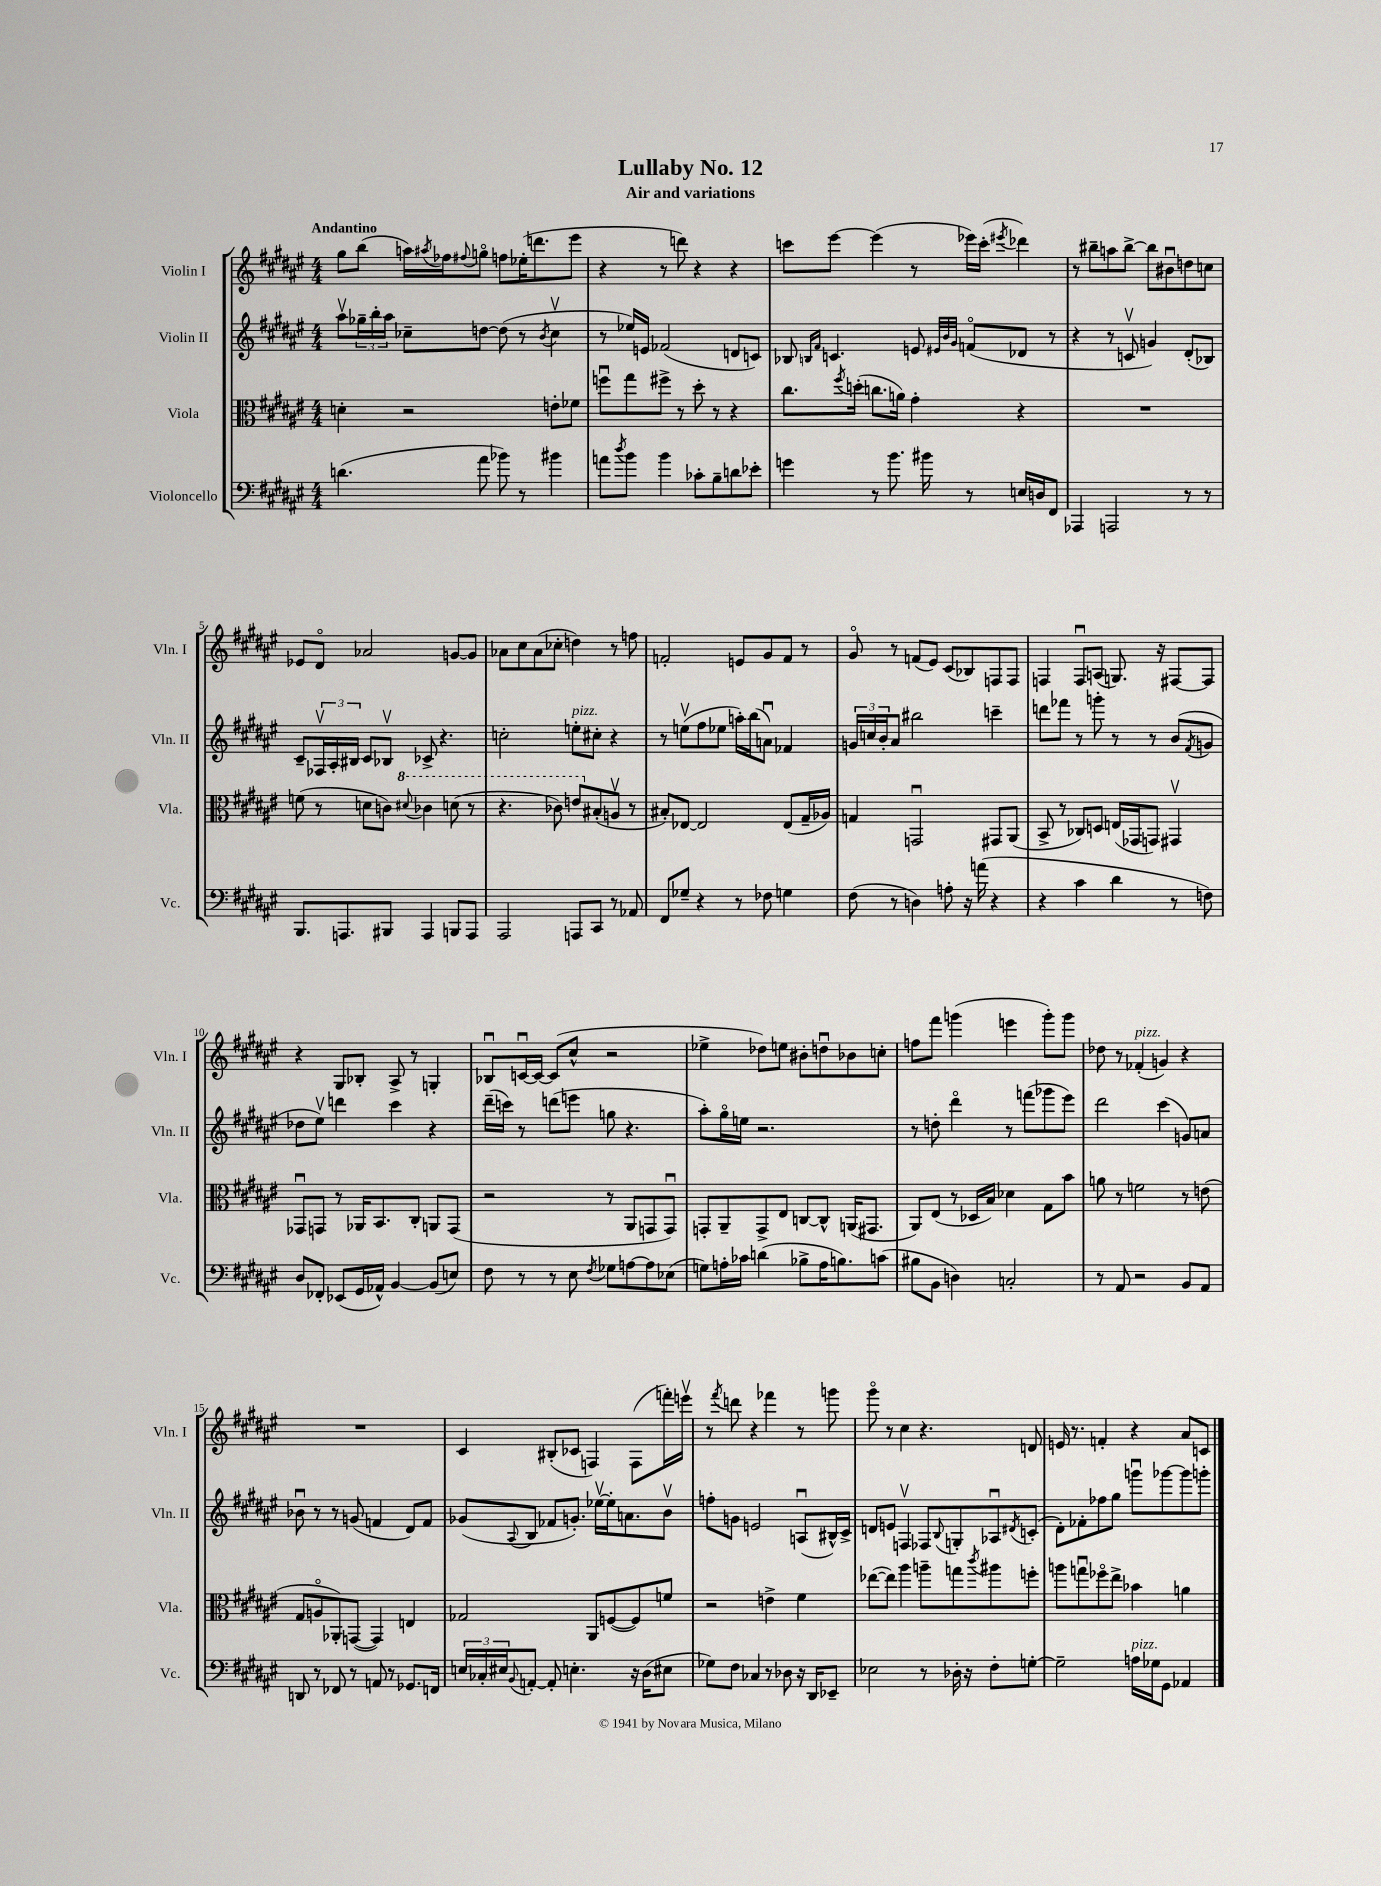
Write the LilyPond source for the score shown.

\header { title = "Lullaby No. 12" subtitle = "Air and variations" }
<<
\new StaffGroup <<
\new Staff = "s0" \with { instrumentName = "Violin I" shortInstrumentName = "Vln. I" } {
    \clef treble \key fis \major \numericTimeSignature \time 4/4 \tempo "Andantino"
    gis''8 b''8( a''16) \acciaccatura { ais''8 } fes''16 \appoggiatura { fis''8 } g''8\flageolet f''8 ees''16-.( d'''8. eis'''8 |
    r4 r8 d'''8) r4 r4 |
    c'''8 eis'''8~ eis'''4( r8 ees'''16) c'''16-.( \acciaccatura { eis'''8 } des'''4) |
    r8 bis''8-- a''8 bis''8~-> bis''8 bis'8\downbow d''8 c''8 |
    ees'8 dis'8\flageolet aes'2 g'8~ g'8 |
    aes'8 cis''8 aes'8( ces''8-. d''4) r8 f''8 |
    f'2-. e'8 gis'8 f'8 r8 |
    gis'8\flageolet r8 f'8( eis'8) cis'8( bes8) f8 f8 |
    f4 f8\downbow a8( g8.) r16 fis8~ fis8 |
    r4 gis8 bes8-. ais8-> r8 g4-. |
    bes8\downbow c'16~\downbow c'16~ c'8( cis''8-^ r2 |
    ees''4-> des''8) e''8 bis'8-. d''8\downbow bes'8 c''8-. |
    f''8 fis'''8 g'''4( e'''4 g'''8-.) g'''8 |
    des''8 r8 fes'4-.^\markup { \italic "pizz." }( g'4) r4 |
    R1 |
    cis'4 bis8-.( ces'8 f4) f8( f'''16-.) e'''16\upbow |
    r8 \acciaccatura { fis'''8 } d'''8 r4 fes'''4 r8 g'''8 |
    gis'''8\flageolet r8 cis''4 r4. d'8 |
    e'16 r8. f'4-. r4 ais'8 c'8 \bar "|." |
}
\new Staff = "s1" \with { instrumentName = "Violin II" shortInstrumentName = "Vln. II" } {
    \clef treble \key fis \major \numericTimeSignature \time 4/4
    ais''8\upbow \tuplet 3/2 { ges''16-- b''16-. ais''16 } ces''8-- d''8~ d''8( r8 \acciaccatura { b'8 } ces''4\upbow |
    r8 ees''16) e'16 fes'2( d'8 c'8) |
    bes8 \grace { b16 fis'16 } c'4. e'8 \grace { eis'32 b'32 gis'32 } f'8\flageolet( des'8 r8 |
    r4 r8 c'8\upbow g'4) dis'8-.( bes8) |
    cis'8-- \tuplet 3/2 { fes16\upbow ais16-. bis16 } cis'8 bes8\upbow ces'8-> r4. |
    c''2-. e''8-.^\markup { \italic "pizz." } cis''8-. r4 |
    r8 e''8\upbow( fis''8 ees''8 a''16-.) b''16( a'8\downbow) fes'4 |
    \tuplet 3/2 { g'16 c''16 b'16-. } ais'8 bis''2 c'''4-- |
    d'''8 fes'''8 r8 g'''8-. r8 r8 b'8( \acciaccatura { fis'8 } g'8 |
    des''8 eis''8\upbow) d'''4 cis'''4 r4 |
    dis'''16--( c'''16) r8 d'''8( e'''8 g''8 r4. |
    ais''8-.) gis''16\flageolet e''16 r2. |
    r8 d''8-. dis'''4\flageolet r8 f'''8( ges'''8 eis'''8) |
    dis'''2 cis'''4( g'8) a'8 |
    bes'8\downbow r8 r8 g'8( f'4 dis'8) f'8 |
    ges'8( \appoggiatura { ais8 } b8 fes'8 g'8.-.) ees''16~\upbow ees''16-. a'8. b'8\upbow |
    f''8-. g'8 e'2 a8\downbow( bis16-^) cis'16-> |
    d'8 e'8 f4\upbow fes8 \appoggiatura { b8 } g8-. aes8\downbow \acciaccatura { dis'8 } c'8-.( |
    dis'8-.) fes'8-. fes''8 gis''8 g'''8\downbow ges'''8~ ges'''8 g'''8-. \bar "|." |
}
\new Staff = "s2" \with { instrumentName = "Viola" shortInstrumentName = "Vla." } {
    \clef alto \key fis \major \numericTimeSignature \time 4/4
    d'4-. r2 e'8-. fes'8 |
    f''8\downbow gis''8 fis''8-> r8 dis''8-. r8 r4 |
    cis''8. \acciaccatura { fis''8 } d''16-.( c''8. a'16) gis'4-. r4 |
    R1 |
    f'8( r8 d'8 c'8) \ottava #1 \appoggiatura { dis''!8 } ces''4 d''8( r8 |
    r4. ces''8) e''8 \ottava #0 bis8-.( a8\upbow r8 |
    bis8-.) ees8~ ees2 ees8( gis16-- aes16) |
    g4 g,2\downbow gis,8 ais,8( |
    b,8-> r8 ces8) d8 e16( ges,16 g,8) gis,4\upbow |
    ges,8\downbow g,8 r8 aes,16 b,8. cis8-. a,8 g,8( |
    r2 r8 ais,8 g,8 g,8\downbow) |
    g,8-. ais,8-- g,8-> eis8 c8~ c8-^ a,16( gis,8. |
    ais,8) eis8( r8 des16 b16) des'4 gis8 b'8 |
    a'8 r8 f'2 r8 e'8( |
    gis8 a8\flageolet aes,8-.) g,8~( g,4) e4 |
    ges2 ais,8 f8~( f8) f'8 |
    r2 e'4-> fis'4 |
    ees''8~( ees''8) ais''4 a''8-- g''8 \acciaccatura { cis'''8 } ais''8 f''8-. |
    a''8 g''8\downbow fes''8\flageolet eis''8-> bes'4 a'4 \bar "|." |
}
\new Staff = "s3" \with { instrumentName = "Violoncello" shortInstrumentName = "Vc." } {
    \clef bass \key fis \major \numericTimeSignature \time 4/4
    d'4.( ais'8 bes'8) r8 bis'4 |
    a'8 \acciaccatura { dis''8 } b'8 b'4 ces'8-. b8-- d'8 ees'8-. |
    g'4 r8 b'8. bis'16 r8 e16 d16 fis,8 |
    aes,,4 a,,2 r8 r8 |
    b,,8. a,,8. bis,,8 a,,4 b,,8 a,,8 |
    ais,,2 a,,8 cis,8 r8 aes,8 |
    fis,8 ges8-- r4 r8 fes8 g4 |
    fis8( r8 d4) a8-. r16 a'16( r4 |
    r4 cis'4 dis'4 r8 f8) |
    dis8 fes,8-. ees,8( gis,16 aes,16-^) b,4~ b,8( e8) |
    fis8 r8 r8 eis8 \acciaccatura { fis8 } ges8 a8~ a8 ees8( |
    g8) a16-. ces'16 d'4( bes8-> a16 b8.) c'8( |
    bis8 b,8 d4) c2-. |
    r8 ais,8 r2 b,8 ais,8 |
    d,8 r8 fes,8 r8 a,8 r8 ges,8. f,16 |
    \tuplet 3/2 { e16 ces16-. eis16 } \appoggiatura { b,8 } a,8~-. a,8-. e4.-. r16 dis16( eis8 |
    ges8) fis8 ces4 r8 des8 r16 dis,16 ees,8-- |
    ees2 r8 des16-. r16 fis8-. g8~-. |
    g2-- a16^\markup { \italic "pizz." } ges16 gis,8 aes,4 \bar "|." |
}
>>
>>
